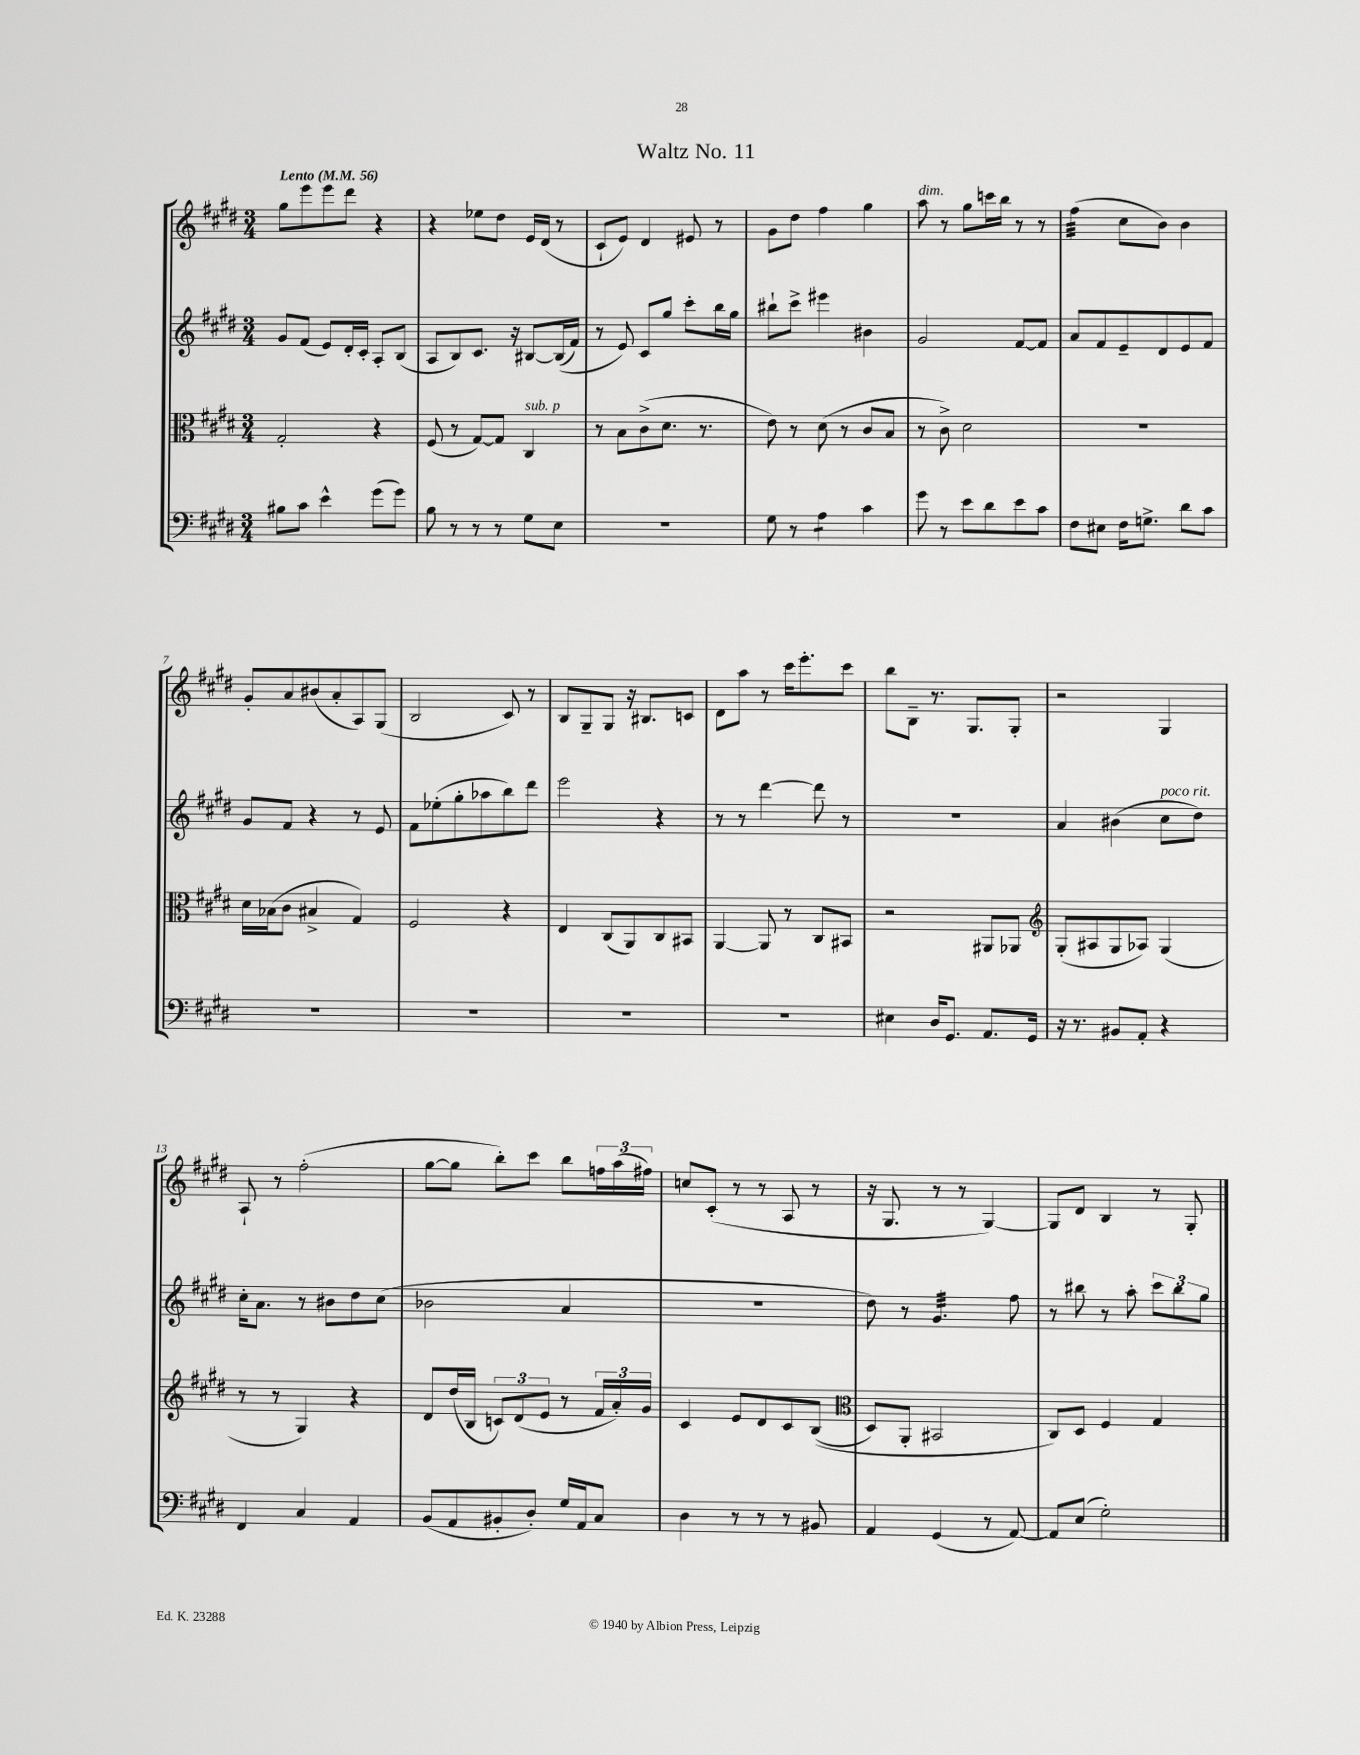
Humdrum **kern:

**kern	**kern	**kern	**kern
*staff4	*staff3	*staff2	*staff1
*clefF4	*clefC3	*clefG2	*clefG2
*k[f#c#g#d#]	*k[f#c#g#d#]	*k[f#c#g#d#]	*k[f#c#g#d#]
*M3/4	*M3/4	*M3/4	*M3/4
*MM56	*MM56	*MM56	*MM56
8B#	2G#'	8g#	8gg#
8c#	.	(8f#	8eee
4e^^	.	8e)	8eee
.	.	16d#'	8ddd#
.	.	16c#'	.
(8g#	4r	8A'	4r
8g#)	.	(8B	.
=	=	=	=
8B	(8F#	8A	4r
8r	8r	8B)	.
8r	[8G#)	8.c#	8ee-
8r	8G#]	.	8dd#
.	.	16r	.
8G#	4C#	[8B#	16e
.	.	.	(16d#
8E	.	&((16B#]	8r
.	.	16f#)	.
=	=	=	=
2.r	8r	8r	8c#`
.	8B	8e&)	8e)
.	(8c#^	8c#	4d#
.	8.d#	8gg#	.
.	.	8ccc#'	8e#
.	8.r	.	.
.	.	16bb	8r
.	.	16gg#	.
=	=	=	=
8G#	8e)	8bb#`	8g#
8r	8r	8ccc#^	8dd#
4A	(8d#	4eee#	4ff#
.	8r	.	.
4c#	8c#	4b#	4gg#
.	8B	.	.
=	=	=	=
8g#	8r	2g#	8aa
8r	8c#^)	.	8r
8e	2d#	.	8gg#
8d#	.	.	16ccc
.	.	.	16bb
8e	.	[8f#	8r
8c#	.	8f#]	8r
=	=	=	=
8F#	2.r	8a	(4ff#
8E#	.	8f#	.
16F#	.	8e~	8cc#
8.G^	.	.	.
.	.	8d#	8b)
8d#	.	8e	4b
8c#	.	8f#	.
=	=	=	=
2.r	16d#	8g#	8g#'
.	(16B-	.	.
.	8c#	8f#	8a
.	4B#^	4r	(8b#
.	.	.	8a'
.	4G#)	8r	8A)
.	.	8e	(8G#
=	=	=	=
2.r	2F#	8f#	2B
.	.	(8ee-'	.
.	.	8gg#'	.
.	.	8aa-	.
.	4r	8bb)	8c#)
.	.	8ddd#	8r
=	=	=	=
2.r	4E	2eee	8B
.	.	.	8G#~
.	(8C#	.	8G#
.	8AA)	.	16r
.	.	.	8.B#
.	8C#	4r	.
.	8BB#	.	8c
=	=	=	=
2.r	[4AA	8r	8d#
.	.	8r	8aa
.	8AA]	[4ddd#	8r
.	8r	.	16ccc#
.	.	.	8.eee'
.	8C#	8ddd#]	.
.	8BB#	8r	8ccc#
=	=	=	=
4E#	2r	2.r	8bb
.	.	.	8B~
16D#	.	.	8.r
8.GG#	.	.	.
.	.	.	8.G#
8.AA	8AA#	.	.
.	8AA-	.	8G#'
16GG#	.	.	.
=	=	=	=
*	*clefG2	*	*
16r	(8G#'	4a	2r
8.r	.	.	.
.	8A#	.	.
8BB#	8G#	(4b#	.
8AA'	8A-)	.	.
4r	(4G#	8cc#	4G#
.	.	8dd#)	.
=	=	=	=
4FF#	8r	16cc#'	8A`
.	.	8.a	.
.	8r	.	8r
4C#	4G#)	8r	(2ff#'
.	.	8b#	.
4AA	4r	8dd#	.
.	.	(8cc#	.
=	=	=	=
(8BB	8d#	2b-	[8gg#
8AA	(16dd#	.	8gg#]
.	16B	.	.
8BB#'	12c)	.	8bb')
.	(12d#	.	.
8D#')	.	.	8ccc#
.	12e	.	.
16G#	8r	4a	8bb
16AA	.	.	.
8C#	24f#	.	24ff
.	24a')	.	(24aa
.	24g#	.	24ff#)
=	=	=	=
4D#	4c#	2.r	8cc
.	.	.	(8c#'
8r	8e	.	8r
8r	8d#	.	8r
8r	8c#	.	8A
8BB#	&((8B	.	8r
=	=	=	=
*	*clefC3	*	*
4AA	8D#)	8dd#)	16r
.	.	.	8.G#
.	8AA'	8r	.
(4GG#	2BB#	4.g#	8r
.	.	.	8r
8r	.	.	[4G#)
[8AA)	.	8ff#	.
=	=	=	=
8AA]	8C#&)	8r	8G#]
(8E	8D#	8bb#	8d#
2G#')	4F#	8r	4B
.	.	8aa'	.
.	4G#	12ccc#	8r
.	.	12bb#	.
.	.	.	8G#'
.	.	12gg#	.
==	==	==	==
*-	*-	*-	*-
